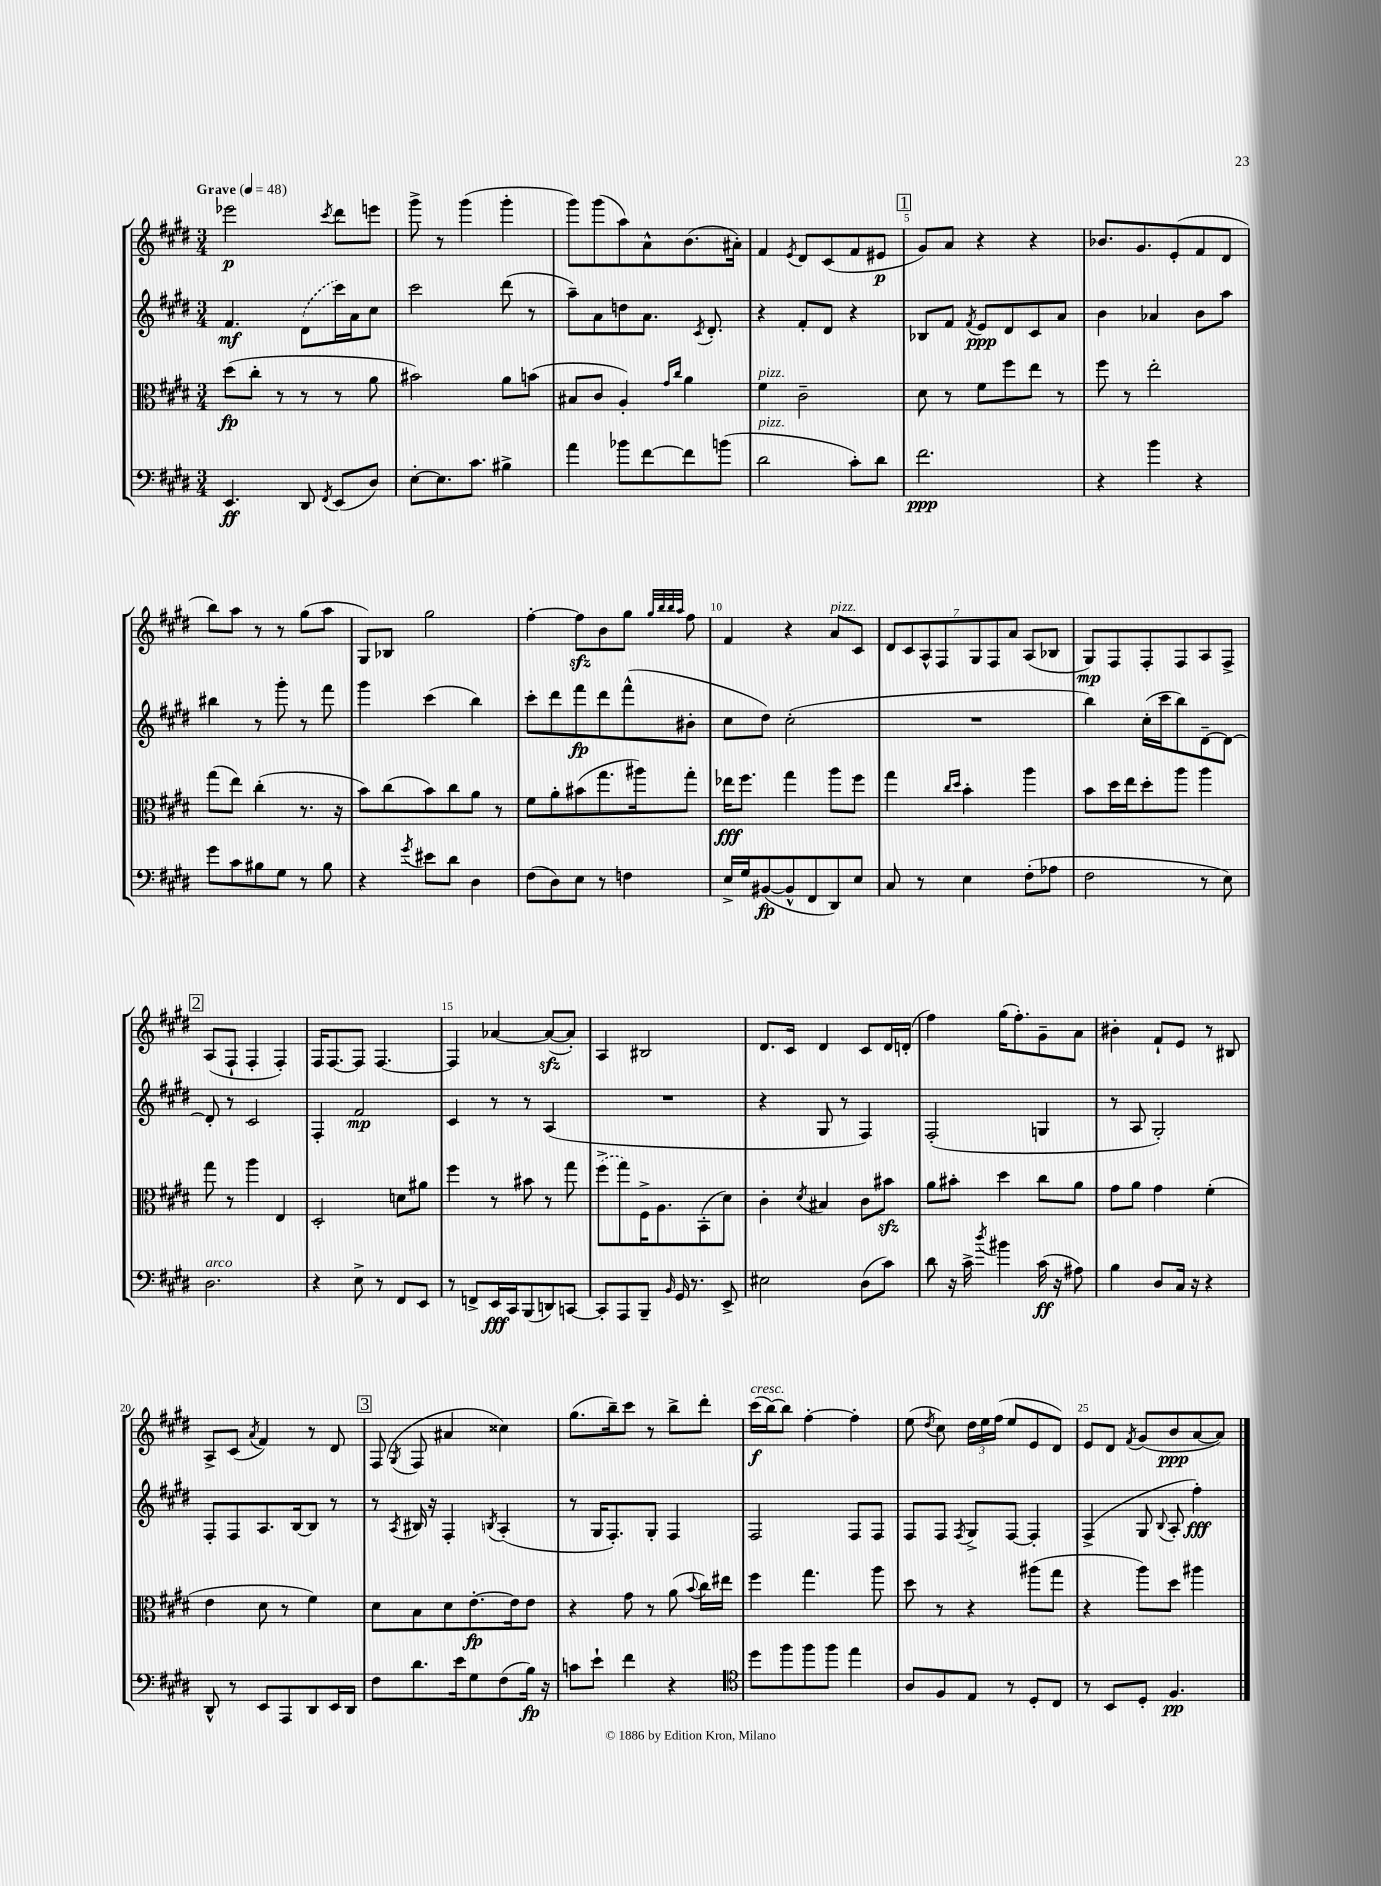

**kern	**dynam	**kern	**dynam	**kern	**dynam	**kern	**dynam
*part4	*part4	*part3	*part3	*part2	*part2	*part1	*part1
*staff4	*staff4	*staff3	*staff3	*staff2	*staff2	*staff1	*staff1
*clefF4	*	*clefC3	*	*clefG2	*	*clefG2	*
*k[f#c#g#d#]	*	*k[f#c#g#d#]	*	*k[f#c#g#d#]	*	*k[f#c#g#d#]	*
*M3/4	*	*M3/4	*	*M3/4	*	*M3/4	*
*MM48	*	*MM48	*	*MM48	*	*MM48	*
=1	=1	=1	=1	=1	=1	=1	=1
!	!	!	!	!	!	!LO:TX:a:B:t=Grave	!
4.EE/	ff	(8dd#\L	fp	4.f#/	mf	2eee-X\	p
.	.	8cc#'\J	.	.	.	.	.
.	.	8r	.	.	.	.	.
8DD#/	.	8r	.	(8d#\L	.	.	.
8qFF#/	.	.	.	.	.	8qccc#/	.
(8EE/L	.	8r	.	16ccc#\L)	.	8ddd#\L	.
.	.	.	.	16a\J	.	.	.
8D#/J)	.	8a\	.	8cc#\J	.	8eeen\J	.
=2	=2	=2	=2	=2	=2	=2	=2
[8E'\L	.	2b#X\)	.	2ccc#\	.	8ggg#^\	.
8.E\]	.	.	.	.	.	8r	.
.	.	.	.	.	.	(4ggg#\	.
8.c#\J	.	.	.	.	.	.	.
4B#X^\	.	8a\L	.	(8ddd#\	.	4ggg#'\	.
.	.	(8bn\J	.	8r	.	.	.
=3	=3	=3	=3	=3	=3	=3	=3
4a\	.	8B#X/L	.	8aa~\L)	.	8ggg#\L)	.
.	.	8c#/J	.	8a\	.	(8ggg#\	.
8b-X\L	.	4A'/)	.	8ddn\	.	8aa\)	.
[8f#\	.	.	.	8.a\J	.	8a^^\	.
.	.	16qqg#/LL	.	.	.	.	.
.	.	16qqcc#/JJ	.	.	.	.	.
8f#\]	.	4a\	.	.	.	(8.b\	.
.	.	.	.	8qc#/	.	.	.
.	.	.	.	8.d#'/	.	.	.
(8bn\J	.	.	.	.	.	.	.
.	.	.	.	.	.	16a#X'\Jk)	.
=4	=4	=4	=4	=4	=4	=4	=4
!	!	!LO:TX:a:i:t=pizz.	!	!	!	!	!
!LO:TX:a:i:t=pizz.	!	!	!	!	!	!	!
2d#\	.	4f#\	.	4r	.	4f#/	.
.	.	.	.	.	.	8qe/	.
.	.	2c#~\	.	8f#'/L	.	8d#/L	.
.	.	.	.	8d#/J	.	(8c#/	.
8c#'\L)	.	.	.	4r	.	8f#/	.
8d#\J	.	.	.	.	.	8e#X/J	p
!!LO:REH:place=s1:t=1
=5	=5	=5	=5	=5	=5	=5	=5
2.f#\	ppp	8d#\	.	8B-X/L	.	8g#/L)	.
.	.	8r	.	8f#/J	.	8a/J	.
.	.	.	.	8qf#/	.	.	.
.	.	8f#\L	.	8e/L	ppp	4r	.
.	.	8ff#\	.	8d#/	.	.	.
.	.	8ee\J	.	8c#/	.	4r	.
.	.	8r	.	8a/J	.	.	.
=6	=6	=6	=6	=6	=6	=6	=6
4r	.	8ff#\	.	4b\	.	8.b-X/L	.
.	.	8r	.	.	.	.	.
.	.	.	.	.	.	8.g#/	.
4b\	.	2ee'\	.	4a-X/	.	.	.
.	.	.	.	.	.	(8e'/	.
4r	.	.	.	8b\L	.	8f#/	.
.	.	.	.	8aa\J	.	8d#/J	.
!!LO:LB:g=z
=7	=7	=7	=7	=7	=7	=7	=7
8g#\L	.	(8gg#\L	.	4bb#X\	.	8bb\L)	.
8c#\	.	8ee\J)	.	.	.	8aa\J	.
8B#X\	.	(4cc#'\	.	8r	.	8r	.
8G#\J	.	.	.	8ggg#'\	.	8r	.
8r	.	8.r	.	8r	.	(8gg#\L	.
8B#\	.	.	.	8fff#\	.	8aa\J	.
.	.	16r	.	.	.	.	.
=8	=8	=8	=8	=8	=8	=8	=8
4r	.	8b\L)	.	4ggg#\	.	8G#/L)	.
.	.	(8cc#\	.	.	.	8B-X/J	.
8qg#/	.	.	.	.	.	.	.
8e#X\L	.	8b\)	.	(4ccc#\	.	2gg#\	.
8d#\J	.	8cc#\	.	.	.	.	.
4D#\	.	8a\J	.	4bb\)	.	.	.
.	.	8r	.	.	.	.	.
=9	=9	=9	=9	=9	=9	=9	=9
(8F#\L	.	8f#\L	.	8ccc#'\L	.	[4ff#'\	.
8D#\)	.	8a'\	.	8ddd#\	.	.	.
8E\J	.	(8b#X\	.	8fff#\	fp	8ff#zz\L]	.
8r	.	8.gg#\	.	8ddd#\	.	8b\	.
4Fn\	.	.	.	(8fff#^^\	.	8gg#\J	.
.	.	16aa#X\k)	.	.	.	.	.
.	.	.	.	.	.	32qqgg#/LLL	.
.	.	.	.	.	.	32qqbb/	.
.	.	.	.	.	.	32qqbb/	.
.	.	.	.	.	.	32qqaa/JJJ	.
.	.	8gg#'\J	.	8b#X'\J	.	8ff#\	.
=10	=10	=10	=10	=10	=10	=10	=10
16E^/LL	.	16ee-X\KL	fff	8cc#\L	.	4f#/	.
16G#/J	.	8.ff#\J	.	.	.	.	.
([8BB#X/	fp	.	.	8dd#\J)	.	.	.
8BB#^^/]	.	4gg#\	.	(2cc#'\	.	4r	.
8FF#/	.	.	.	.	.	.	.
!	!	!	!	!	!	!LO:TX:a:i:t=pizz.	!
8DD#/)	.	8aa\L	.	.	.	8a/L	.
8E/J	.	8ff#\J	.	.	.	8c#/J	.
=11	=11	=11	=11	=11	=11	=11	=11
8C#/	.	4gg#\	.	2.r	.	14d#/L	.
.	.	.	.	.	.	14c#/	.
8r	.	.	.	.	.	.	.
.	.	.	.	.	.	14A^^/	.
.	.	.	.	.	.	14F#/	.
.	.	16qqcc#/LL	.	.	.	.	.
.	.	16qqdd#/JJ	.	.	.	.	.
4E\	.	4b'\	.	.	.	.	.
.	.	.	.	.	.	14G#/	.
.	.	.	.	.	.	14F#/	.
.	.	.	.	.	.	14a/J	.
(8F#'\L	.	4aa\	.	.	.	(8A/L	.
8A-X\J	.	.	.	.	.	8B-X/J	.
=12	=12	=12	=12	=12	=12	=12	=12
2F#\	.	8b\L	.	4bb\)	.	8G#/L)	mp
.	.	16dd#\L	.	.	.	8F#/	.
.	.	16ee\J	.	.	.	.	.
.	.	8dd#'\	.	(16cc#'\LL	.	8F#'/	.
.	.	.	.	16ccc#\J	.	.	.
.	.	8aa\J	.	8bb\)	.	8F#/	.
8r	.	4aa\	.	[8d#~\	.	8A/	.
8E\)	.	.	.	8d#\J_	.	8F#^/J	.
!!LO:LB:g=z
!!LO:REH:place=s1:t=2
=13	=13	=13	=13	=13	=13	=13	=13
!LO:TX:a:i:t=arco	!	!	!	!	!	!	!
2.D#\	.	8gg#\	.	8d#'/]	.	(8A/L	.
.	.	8r	.	8r	.	8F#`/J	.
.	.	4aa\	.	2c#/	.	4F#'/	.
.	.	4E/	.	.	.	4F#'/)	.
=14	=14	=14	=14	=14	=14	=14	=14
4r	.	2D#'/	.	4F#'/	.	16F#/KL	.
.	.	.	.	.	.	[8.F#/	.
8E^\	.	.	.	2f#/	mp	8F#/J]	.
8r	.	.	.	.	.	[4.F#/	.
8FF#/L	.	8dn\L	.	.	.	.	.
8EE/J	.	8a#X\J	.	.	.	.	.
=15	=15	=15	=15	=15	=15	=15	=15
8r	.	4ff#\	.	4c#/	.	4F#/]	.
8FFn^/L	.	.	.	.	.	.	.
16EE/L	fff	8r	.	8r	.	[4a-X/	.
16CC#/J	.	.	.	.	.	.	.
(8BBB/	.	8b#X\	.	8r	.	.	.
8DDn/)	.	8r	.	(4A/	.	(8a-zz/L_	.
[8CCn/J	.	8gg#\	.	.	.	8a-'/J])	.
=16	=16	=16	=16	=16	=16	=16	=16
8CC'/L]	.	(8ff#^\L	.	2.r	.	4A/	.
8AAA/	.	8gg#\)	.	.	.	.	.
8BBB~/J	.	16F#^\K	.	.	.	2B#X/	.
.	.	8.A\	.	.	.	.	.
16qqBB/	.	.	.	.	.	.	.
16GG#/	.	.	.	.	.	.	.
8.r	.	.	.	.	.	.	.
.	.	(8BB'\	.	.	.	.	.
8EE^/	.	8d#\J)	.	.	.	.	.
=17	=17	=17	=17	=17	=17	=17	=17
2E#X\	.	4c#'\	.	4r	.	8.d#/L	.
.	.	.	.	.	.	16c#/Jk	.
.	.	8qd#/	.	.	.	.	.
.	.	4B#X/	.	8G#/	.	4d#/	.
.	.	.	.	8r	.	.	.
(8D#\L	.	8c#\L	.	4F#/)	.	8c#/L	.
8c#\J)	.	8b#Xzz\J	.	.	.	16d#/L	.
.	.	.	.	.	.	(16dn'/JJ	.
=18	=18	=18	=18	=18	=18	=18	=18
8d#\	.	8a\L	.	(2F#'/	.	4ff#\)	.
16r	.	8b#X'\J	.	.	.	.	.
16c#^\	.	.	.	.	.	.	.
8qdd#/	.	.	.	.	.	.	.
4b#X\	.	4dd#\	.	.	.	(16gg#\KL	.
.	.	.	.	.	.	8.ff#'\)	.
(16c#\	ff	8cc#\L	.	4Gn/	.	8g#~\	.
16r	.	.	.	.	.	.	.
8A#X\)	.	8a\J	.	.	.	8a\J	.
=19	=19	=19	=19	=19	=19	=19	=19
4B\	.	8g#\L	.	8r	.	4b#X'\	.
.	.	8a\J	.	8A/	.	.	.
8D#/L	.	4g#\	.	2G#'/)	.	8f#`/L	.
16C#/Jk	.	.	.	.	.	8e/J	.
16r	.	.	.	.	.	.	.
4r	.	(4f#'\	.	.	.	8r	.
.	.	.	.	.	.	8B#X/	.
!!LO:LB:g=z
=20	=20	=20	=20	=20	=20	=20	=20
8DD#^^/	.	4e\	.	8F#'/L	.	8A^/L	.
8r	.	.	.	8F#/	.	(8c#/J	.
.	.	.	.	.	.	8qa/	.
8EE/L	.	8d#\	.	8.A/	.	4f#/)	.
8AAA/	.	8r	.	.	.	.	.
.	.	.	.	[16B/k	.	.	.
8DD#/	.	4f#\)	.	8B/J]	.	8r	.
16EE/L	.	.	.	8r	.	8d#/	.
16DD#/JJ	.	.	.	.	.	.	.
!!LO:REH:place=s1:t=3
=21	=21	=21	=21	=21	=21	=21	=21
8F#\L	.	8d#\L	.	8r	.	(8F#/	.
.	.	.	.	8qA/	.	8qG#/	.
8.d#\	.	8B\	.	16B#X/	.	8F#/	.
.	.	.	.	16r	.	.	.
.	.	8d#\	.	4F#'/	.	4a#X/	.
16e\k	.	.	.	.	.	.	.
8G#\	.	[8.e'\	fp	.	.	.	.
.	.	.	.	8qBn/	.	.	.
(8F#\	.	.	.	(4A'/	.	4cc##X\)	.
.	.	16e\k]	.	.	.	.	.
16B\Jk)	fp	8e\J	.	.	.	.	.
16r	.	.	.	.	.	.	.
=22	=22	=22	=22	=22	=22	=22	=22
8cn\L	.	4r	.	8r	.	(8.gg#\L	.
8e`\J	.	.	.	16G#/KL	.	.	.
.	.	.	.	8.F#'/)	.	16bb~\k)	.
4f#\	.	8g#\	.	.	.	8ccc#\J	.
.	.	8r	.	8G#'/J	.	8r	.
4r	.	(8a\	.	4F#/	.	8bb^\L	.
.	.	8qqb/	.	.	.	.	.
.	.	16cc#\LL)	.	.	.	8ddd#'\J	.
.	.	16ee#X\JJ	.	.	.	.	.
=23	=23	=23	=23	=23	=23	=23	=23
*clefC4	*	*	*	*	*	*	*
!	!	!	!	!	!	!LO:TX:a:i:t=cresc.	!
8dd#\L	.	4ff#\	.	2F#/	.	(16ccc#\LL	f
.	.	.	.	.	.	[16bb\J)	.
8ff#\	.	.	.	.	.	8bb\J]	.
8ff#\	.	4.gg#\	.	.	.	[4ff#'\	.
8ff#\J	.	.	.	.	.	.	.
4ee\	.	.	.	8F#/L	.	4ff#'\]	.
.	.	8aa\	.	8F#/J	.	.	.
=24	=24	=24	=24	=24	=24	=24	=24
8A/L	.	8dd#\	.	8F#/L	.	(8ee\	.
.	.	.	.	.	.	8qdd#/	.
8F#/	.	8r	.	8F#/J	.	8cc#\)	.
.	.	.	.	8qF#/	.	.	.
8E/J	.	4r	.	8G#^/L	.	24dd#\LL	.
.	.	.	.	.	.	24ee\	.
.	.	.	.	.	.	(24ff#\JJ	.
8r	.	.	.	[8F#/J	.	8ee/L	.
8D#'/L	.	(8aa#X\L	.	4F#'/]	.	8e/	.
8C#/J	.	8gg#\J	.	.	.	8d#/J)	.
=25	=25	=25	=25	=25	=25	=25	=25
8r	.	4r	.	(4F#^/	.	8e/L	.
8BB/L	.	.	.	.	.	8d#/J	.
.	.	.	.	.	.	8qf#/	.
8D#'/J	.	8aa\L)	.	8G#/	.	(8g#/L	.
.	.	.	.	8qqB/	.	.	.
4.F#/	pp	8dd#\J	.	8A'/	.	8b/	ppp
.	.	4aa#X\	.	4ff#'\)	fff	[8a/	.
.	.	.	.	.	.	8a/J])	.
==	==	==	==	==	==	==	==
*-	*-	*-	*-	*-	*-	*-	*-
